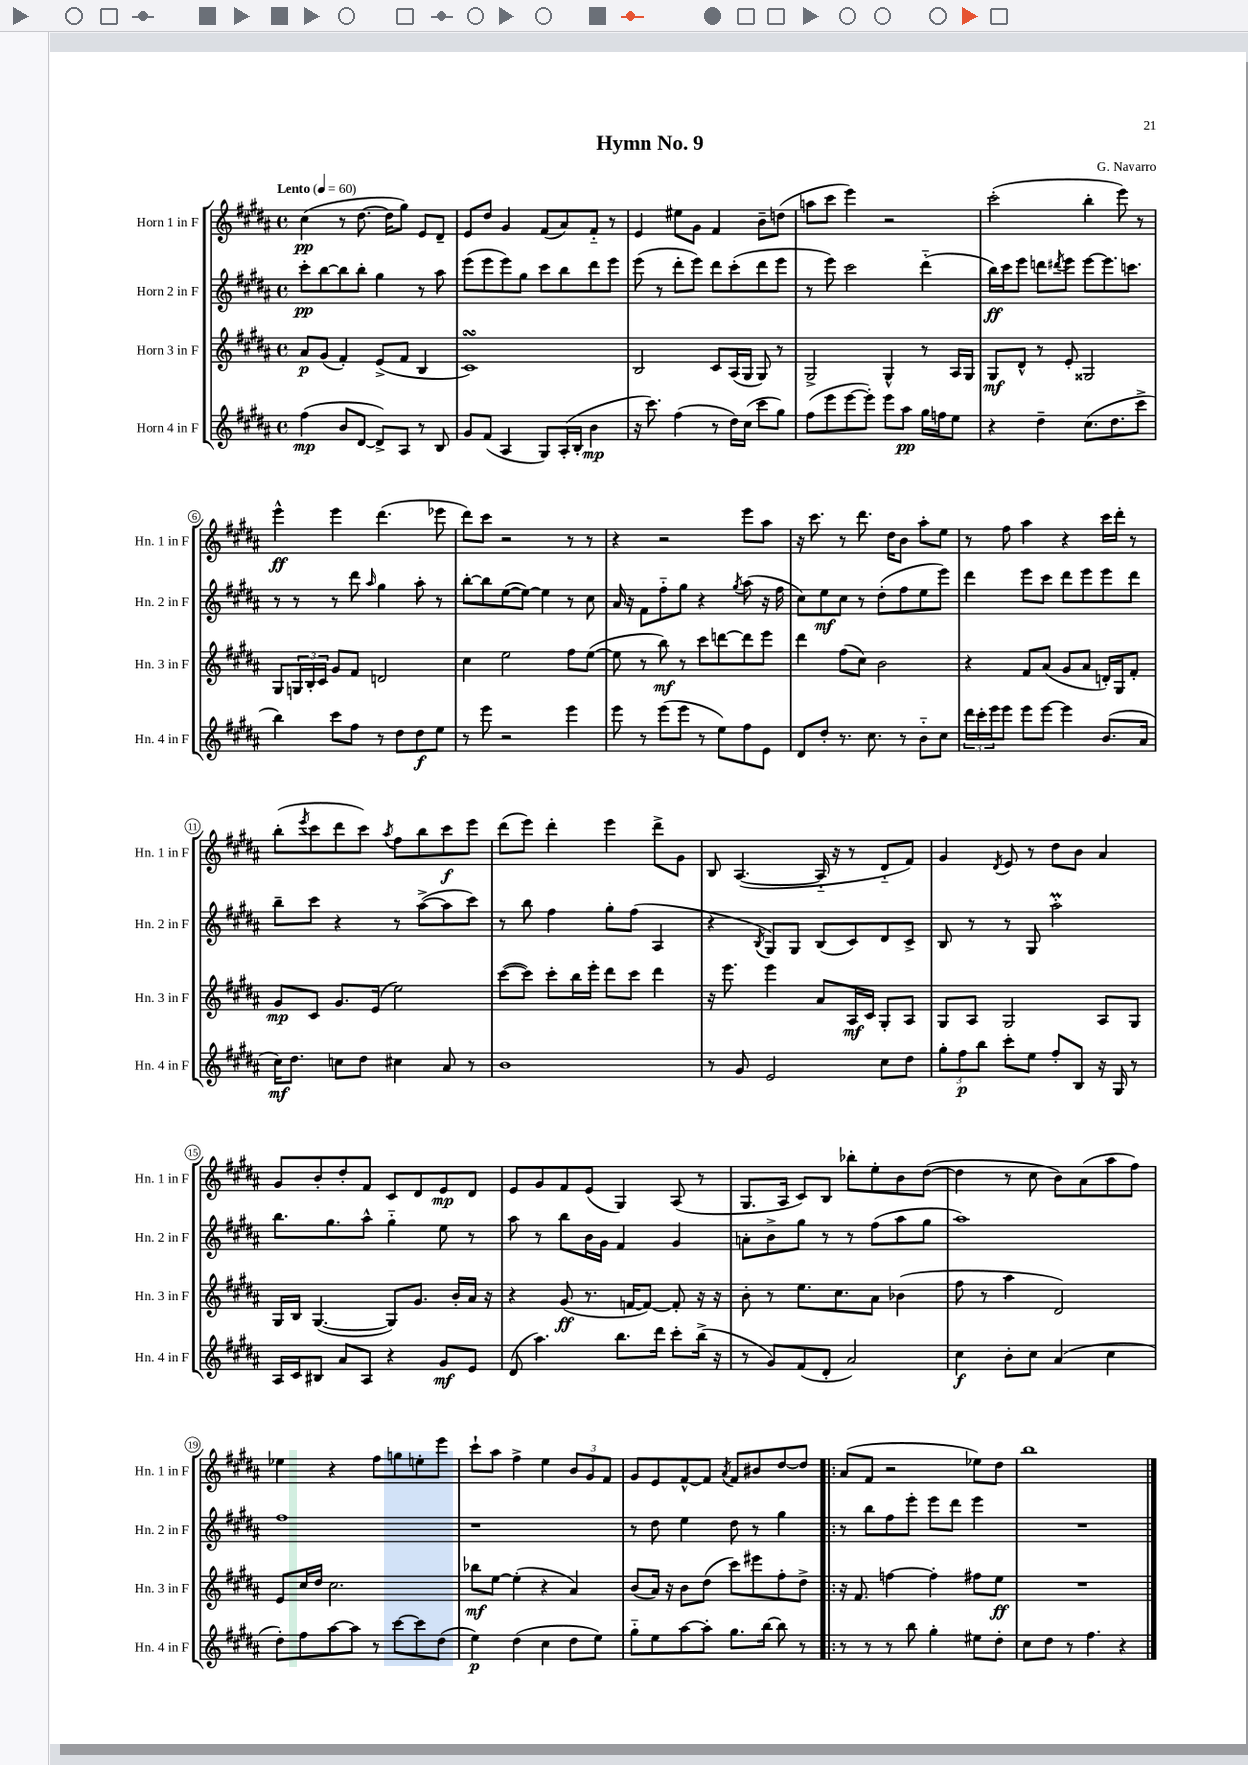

**kern	**kern	**kern	**kern
*staff4	*staff3	*staff2	*staff1
*clefG2	*clefG2	*clefG2	*clefG2
*k[f#c#g#d#a#]	*k[f#c#g#d#a#]	*k[f#c#g#d#a#]	*k[f#c#g#d#a#]
*M4/4	*M4/4	*M4/4	*M4/4
*met(c)	*met(c)	*met(c)	*met(c)
*MM60	*MM60	*MM60	*MM60
(4ff#	8a#	8ccc#'	(4cc#
.	(8g#	[8bb	.
8b	4f#')	8bb]	8r
[8d#	.	8bb'	[8.dd#
8d#^])	(8e^	4gg#	.
.	.	.	16dd#]
8A#	8f#	.	8gg#)
8r	4B	8r	8e
8B	.	8aa#	8d#~
=	=	=	=
8g#	1c#)	(8eee	8e
(8f#	.	8eee	8dd#
4A#	.	8eee)	4g#
.	.	8gg#	.
8G#)	.	8ccc#	(8f#
(16A#'	.	8bb	8a#)
16B'	.	.	.
4b	.	8ddd#	8f#'~
.	.	8eee	8r
=	=	=	=
16r	2B	(8eee	4e
8.ccc#)	.	.	.
.	.	8r	.
(4ff#	.	8ddd#'	8ee#
.	.	8eee)	8g#
8r	8c#	8ddd#	4f#
16dd#)	(16A#	(8ccc#'	.
(16cc#	16G#	.	.
8ccc#	8G#)	8ddd#	8b~
8gg#)	8r	8eee	(8dd
=	=	=	=
(8ff#	2G#^	8r	8aa
8eee	.	8eee)	8ccc#
[8eee	.	2ccc#	4eee)
8eee'])	.	.	.
8eee	4G#^^	.	2r
8aa#	.	.	.
16gg#	8r	(4ddd#'~	.
16ff	.	.	.
8ee	16A#	.	.
.	16G#	.	.
=	=	=	=
4r	8G#	16bb)	(2ccc#'
.	.	16ccc#	.
.	8d#^^	8eee	.
4dd#~	8r	8ddd	.
.	.	8qddd#	.
.	8e'	8eee	.
(8.cc#	2G##	[8eee	4bb'
.	.	8.eee]	.
8.dd#	.	.	.
.	.	.	8eee)
.	.	8.ccc	.
8ccc#^	.	.	8r
=	=	=	=
4bb)	8G#	8r	4eee^^
.	24G	8r	.
.	24B'	.	.
.	24c#	.	.
8ccc#	8g#	8r	4eee
8ff#	8f#	8ddd#	.
.	.	16qqaa#	.
8r	2d	4gg#	(4.ddd#
8dd#	.	.	.
8dd#	.	8aa#'	.
8ee	.	8r	8eee-
=	=	=	=
8r	4cc#	[8bb'	8ddd#)
8eee	.	8bb]	8ccc#
2r	2ee	([8ee	2r
.	.	8ee_)	.
.	.	4ee]	.
4eee	8ff#	8r	8r
.	([8ee	8cc#	8r
=	=	=	=
8eee	8ee]	16a#	4r
.	.	16r	.
8r	8r	8f#	.
(8eee	8bb)	8ff#'~	2r
8eee	8r	8gg#	.
8r	8ccc#	4r	.
8ee)	[8ddd	.	.
.	.	8qgg#	.
8ff#	8ddd]	(8aa#	8eee
8e	8eee	16r	8aa#
.	.	16ff#	.
=	=	=	=
8d#	4ddd#	8cc#)	16r
.	.	.	8.ccc#
8dd#'	.	8ee	.
8.r	(8ff#	8cc#	8r
.	8cc#)	8r	8.ddd#
8.cc#	.	.	.
.	2b	(8dd#'	.
.	.	.	16dd#
8r	.	8ff#	8b
8b'~	.	8ee	8aa#'
8cc#	.	8eee)	8ee
=	=	=	=
24ddd#	4r	4ddd#	8r
24ccc#'	.	.	.
24eee	.	.	.
8eee	.	.	8ff#
8eee	8f#	8eee	4aa#
[8eee	(8a#	8ccc#	.
4eee]	8g#	8ddd#	4r
.	8a#	8eee	.
(8.b	16d')	8eee	16ccc#
.	16G#	.	16ddd#'
.	8f#'	8ddd#	8r
16a#	.	.	.
=	=	=	=
16cc#)	8g#	8bb~	(8bb'
8.dd#	.	.	.
.	.	.	8qeee
.	8c#	8ccc#	8ccc#
8cc	8.g#	4r	8ddd#
8dd#	.	.	8ccc#)
.	(16e	.	.
.	.	.	8qaa#
4cc#	2ee)	8r	8ff#
.	.	([8aa#^	8bb
8a#	.	8aa#]	8ccc#
8r	.	8ccc#)	8eee
=	=	=	=
1b	([8ccc#	8r	(8ddd#
.	8ccc#])	8bb	8eee)
.	8ccc#'	4ff#	4ddd#'
.	16bb	.	.
.	16eee'	.	.
.	8ddd#	8gg#'	4eee
.	8ccc#	(8ff#	.
.	4ddd#	4A#	8ddd#^
.	.	.	8g#
=	=	=	=
8r	16r	4r	8B
.	8.eee	.	.
8g#	.	.	([4.A#
.	.	8qB	.
2e	4eee	8G#)	.
.	.	8G#	.
.	8a#	(8B	16A#'~]
.	.	.	16r
.	16A#	8c#)	8r
.	16c#	.	.
8cc#	8G#'	8d#	8d#'~
8dd#	8A#	8c#^	8f#)
=	=	=	=
12gg#'	8G#	8B	4g#
12ff#	.	.	.
.	8A#	8r	.
12bb	.	.	.
.	.	.	8qd#
8ccc#'	2G#	8r	8e
8ee	.	8G#	8r
8ff#'	.	2aa#'	8dd#
8B	.	.	8b
16r	8A#	.	4a#
16G#	.	.	.
8r	8G#	.	.
=	=	=	=
16A#	16G#	8.bb	8g#
16c#	16B	.	.
8B#	([4.G#	.	8b'
.	.	8.gg#	.
8a#	.	.	8dd#'
8A#	.	8aa#^^	8f#
4r	8G#])	4gg#'~	8c#
.	8.g#	.	8d#
8g#	.	8ee	8e
.	16b'	.	.
8e	16a#	8r	8d#
.	16r	.	.
=	=	=	=
(8d#	4r	8aa#	8e
4.aa#)	.	8r	8g#
.	(8g#	8bb	8f#
.	8.r	16b	(8e
.	.	16g#	.
8.bb	.	4f#	4G#)
.	[16f	.	.
.	8f_)	.	.
16ddd#	.	.	.
8ccc#'	8f']	4g#	(8A#
(16bb^	16r	.	8r
16r	16r	.	.
=	=	=	=
8r	8b'	8a'	8.G#
8g#)	8r	8b^	.
.	.	.	16A#
(8f#	8.ee	8gg#	8c#)
8d#'	.	8r	8B
.	8.cc#	.	.
2a#)	.	8r	8bb-'
.	8a#	(8ff#	8ee'
.	(4b-	8aa#	8b
.	.	8gg#	([8dd#
=	=	=	=
4cc#	8ff#	1aa#)	4dd#]
.	8r	.	.
8b'	4aa#	.	8r
8cc#	.	.	8cc#
(4a#	2d#)	.	8b)
.	.	.	(8a#
4cc#	.	.	8aa#
.	.	.	8ff#)
=	=	=	=
8dd#')	8e	1ff#	4ee-
8ff#	16cc#	.	.
.	16dd#	.	.
[8aa#	2.cc#	.	4r
8aa#]	.	.	.
8r	.	.	8ff#
[8ccc#	.	.	8gg
8ccc#]	.	.	8ee'
(8dd#	.	.	8eee
=	=	=	=
4ee)	8bb-	1r	8ccc#`
.	[8ee	.	8aa#
(4dd#	(4ee']	.	4ff#^
4cc#	4r	.	4ee
8dd#	4a#)	.	12b
.	.	.	12g#
8ee)	.	.	.
.	.	.	12f#
=	=	=	=
8gg#'~	(8b	8r	8g#
8ee	16a#)	8dd#	8e
.	16r	.	.
[8aa#	8b	4ee	[8f#^^
8aa#']	(8dd#	.	8f#]
.	.	.	8qa#
8.gg#	8ccc#)	8dd#	8f#
.	8eee#	8r	8b#
[16bb	.	.	.
8bb]	8ff#'	4gg#	[8dd#
8r	8dd#^	.	8dd#]
=!|:	=!|:	=!|:	=!|:
8r	16r	8r	(8a#
.	8.f#	.	.
8r	.	8bb	8f#
8r	[4ff	8ff#	2r
8bb	.	8eee'	.
4gg#'	4ff']	8eee	.
.	.	8ddd#	.
8ee#	8ff#	4eee	8ee-)
8dd#'	8ee	.	8dd#
=	=	=	=
8cc#	1r	1r	1bb
8dd#	.	.	.
8r	.	.	.
4.ff#	.	.	.
4r	.	.	.
==	==	==	==
*-	*-	*-	*-
